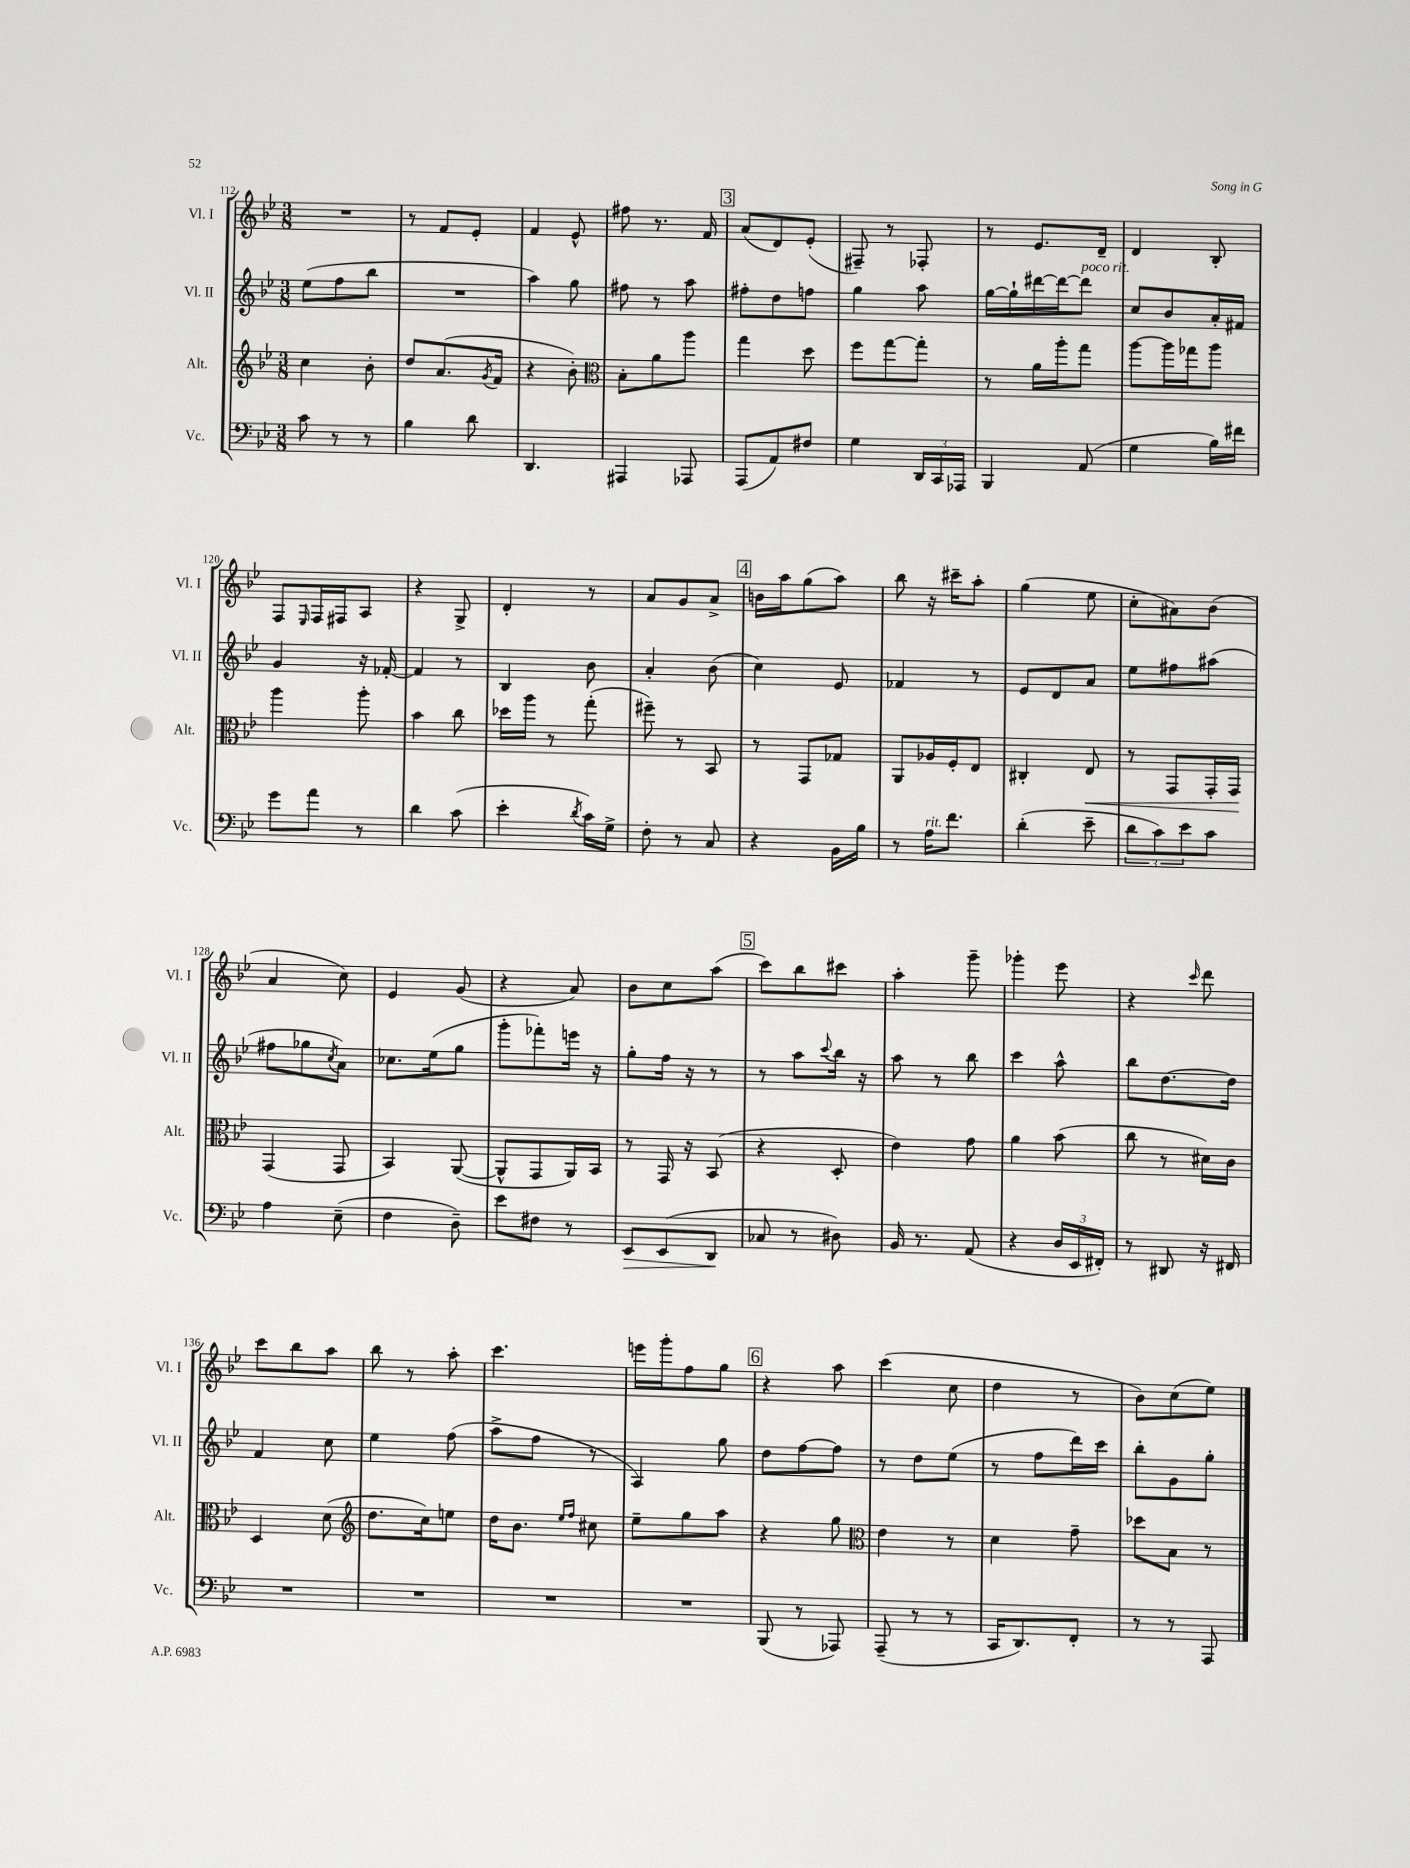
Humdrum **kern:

**kern	**dynam	**kern	**dynam	**kern	**kern
*part4	*part4	*part3	*part3	*part2	*part1
*staff4	*staff4	*staff3	*staff3	*staff2	*staff1
*I"Vc.	*	*I"Alt.	*	*I"Vl. II	*I"Vl. I
*I'Vc.	*	*I'Alt.	*	*I'Vl. II	*I'Vl. I
*clefF4	*	*clefG2	*	*clefG2	*clefG2
*k[b-e-]	*	*k[b-e-]	*	*k[b-e-]	*k[b-e-]
*M3/8	*	*M3/8	*	*M3/8	*M3/8
=112	=112	=112	=112	=112	=112
8c\	.	4cc\	.	(8ee-\L	4.r
8r	.	.	.	8ff\	.
8r	.	8b-'\	.	8bb-\J	.
=113	=113	=113	=113	=113	=113
4B-\	.	8dd/L	.	4.r	8r
.	.	(8.a/	.	.	8f/L
8d\	.	.	.	.	8e-'/J
.	.	8qg/	.	.	.
.	.	16f/Jk	.	.	.
=114	=114	=114	=114	=114	=114
4.DD/	.	4r	.	4aa\)	4f/
.	.	8b-'\)	.	8gg\	8e-^^/
=115	=115	=115	=115	=115	=115
*	*	*clefC3	*	*	*
4AAA#X/	.	8B-'\L	.	8ff#X\	8ff#X\
.	.	8a\	.	8r	8.r
8AAA-X/	.	8aa\J	.	8aa\	.
.	.	.	.	.	16f/
!!LO:REH:place=s1:t=3
=116	=116	=116	=116	=116	=116
(8AAA/L	.	4gg\	.	8ff#X'\L	(8a/L
8AA/)	.	.	.	8dd\	8d/)
8F#X/J	.	8dd\	.	8ffn\J	(8e-'/J
=117	=117	=117	=117	=117	=117
4G\	.	8ff\L	.	4gg\	8F#X~/)
.	.	[8gg\	.	.	8r
24DD/LL	.	8gg'\J]	.	8aa\	8F-X'/
24CC/	.	.	.	.	.
24AAA-X/JJ	.	.	.	.	.
=118	=118	=118	=118	=118	=118
4BBB-/	.	8r	.	[16gg\LL	8r
.	.	.	.	16gg`\]	.
.	.	16a\LL	.	[16ddd#X\	8.e-/L
.	.	16aa'\J	.	16ddd#\J_	.
!	!	!	!	!LO:TX:a:i:t=poco rit.	!
(8AA/	.	8gg\J	.	8ddd#\J]	.
.	.	.	.	.	16d~/Jk
=119	=119	=119	=119	=119	=119
4G\	.	[8aa\L	.	8cc/L	4d/
.	.	16aa\L]	.	8b-/	.
.	.	16gg-X\J	.	.	.
16B-\LL)	.	8aa\J	.	16a'/L	8B-'/
16f#X\JJ	.	.	.	16f#X/JJ	.
!!LO:LB:g=z
=120	=120	=120	=120	=120	=120
8g\L	.	4aa\	.	4g/	8F/L
.	.	.	.	.	16qqE-/
8a\J	.	.	.	.	16F/L
.	.	.	.	.	16F#X/J
8r	.	8aa'\	.	16r	8A/J
.	.	.	.	[16f-X'/	.
=121	=121	=121	=121	=121	=121
4d\	.	4b-\	.	4f-/]	4r
(8c\	.	8cc\	.	8r	8G^/
=122	=122	=122	=122	=122	=122
4e-'\	.	16dd-X\LL	.	4B-/	4d'/
.	.	16aa\JJ	.	.	.
.	.	8r	.	.	.
8qd/	.	.	.	.	.
16c\LL)	.	(8gg'\	.	8b-\	8r
16G^\JJ	.	.	.	.	.
=123	=123	=123	=123	=123	=123
8F'\	.	8ff#X~\)	.	4a'/	8a/L
8r	.	8r	.	.	8g/
8C/	.	8BB-/	.	(8b-\	8a^/J
!!LO:REH:place=s1:t=4
=124	=124	=124	=124	=124	=124
4r	.	8r	.	4cc\)	16bn\LL
.	.	.	.	.	16aa\J
.	.	8GG/L	.	.	(8gg\
16BB-\LL	.	8G-X/J	.	8e-/	8aa\J)
16B-\JJ	.	.	.	.	.
=125	=125	=125	=125	=125	=125
8r	.	8AA/L	.	4f-X/	8bb-\
!LO:TX:a:i:t=rit.	!	!	!	!	!
16A\KL	.	16A-X/L	.	.	16r
8.f\J	.	16F'/J	.	.	16ccc#X~\KL
.	.	8E-/J	.	8r	8aa'\J
=126	=126	=126	=126	=126	=126
(4d'\	.	4C#X'/	.	8e-/L	(4gg\
.	.	.	.	8d/	.
!	!	!	!LO:HP:b	!	!
8e-~\	.	8E-/	<	8a/J	8ee-\
=127	=127	=127	=127	=127	=127
12d\L	.	8r	.	8ee-\L	8cc'\L
12c\)	.	.	.	.	.
.	.	8GG/L	.	8ff#X\	8a#X\)
12e-\	.	.	.	.	.
8c\J	.	16GG'/L	.	(8aa#X\J	(8b-\J
.	.	16GG/JJ	.	.	.
.	.	.	[	.	.
!!LO:LB:g=z
=128	=128	=128	=128	=128	=128
4A\	.	(4GG/	.	8ff#X\L	4a/
.	.	.	.	8gg-X\	.
.	.	.	.	8qcc/	.
(8E-~\	.	8GG/	.	8a\J)	8cc\)
=129	=129	=129	=129	=129	=129
4F\	.	4BB-/)	.	8.cc-X\L	4e-/
.	.	.	.	(16ee-\k	.
8D~\)	.	([8AA/	.	8gg\J	(8g/
=130	=130	=130	=130	=130	=130
8e-\L	.	8AA^^/L]	.	8ggg'\L	4r
8F#X\J	.	8GG/	.	8fff-X'\)	.
8r	.	16AA/L)	.	16eeen\Jk	8a/)
.	.	16BB-/JJ	.	16r	.
=131	=131	=131	=131	=131	=131
!	!LO:HP:b	!	!	!	!
8EE-/L	>	8r	.	8gg'\L	8b-\L
(8EE-/	.	16GG/	.	16ff\Jk	8cc\
.	.	16r	.	16r	.
8DD/J	.	(8BB-/	.	8r	(8aa\J
.	]	.	.	.	.
!!LO:REH:place=s1:t=5
=132	=132	=132	=132	=132	=132
8C-X/	.	4r	.	8r	8ccc\L)
8r	.	.	.	8aa\L	8bb-\
.	.	.	.	8qqccc/	.
8D#X\)	.	8D'/	.	16bb-\Jk	8ccc#X\J
.	.	.	.	16r	.
=133	=133	=133	=133	=133	=133
16BB-/	.	4e-\)	.	8aa\	4aa'\
8.r	.	.	.	.	.
.	.	.	.	8r	.
(8AA/	.	8g\	.	8bb-\	8ggg~\
=134	=134	=134	=134	=134	=134
4r	.	4a\	.	4ccc\	4ggg-X'\
24D/LL	.	(8b-\	.	8aa^^\	8eee-\
24EE-/	.	.	.	.	.
24FF#X'/JJ)	.	.	.	.	.
=135	=135	=135	=135	=135	=135
8r	.	8cc\	.	8bb-\L	4r
8DD#X/	.	8r	.	[8.dd\	.
.	.	.	.	.	16qqccc/
16r	.	16d#X\LL)	.	.	8ddd\
16FF#X/	.	16c\JJ	.	16dd\Jk]	.
!!LO:LB:g=z
=136	=136	=136	=136	=136	=136
4.r	.	4D/	.	4f/	8ccc\L
.	.	.	.	.	8bb-\
.	.	(8d\	.	8cc\	8aa\J
=137	=137	=137	=137	=137	=137
*	*	*clefG2	*	*	*
4.r	.	8.dd\L	.	4ee-\	8bb-\
.	.	.	.	.	8r
.	.	16cc\k)	.	.	.
.	.	8een\J	.	(8ff\	8aa'\
=138	=138	=138	=138	=138	=138
4.r	.	16dd\KL	.	8aa^\L	4.ccc\
.	.	8.b-\J	.	.	.
.	.	.	.	8ff\J	.
.	.	16qqee-/LL	.	.	.
.	.	16qqff/JJ	.	.	.
.	.	8cc#X\	.	8r	.
=139	=139	=139	=139	=139	=139
4.r	.	8ee-~\L	.	4A/)	16eeen\LL
.	.	.	.	.	16ggg'\J
.	.	8gg\	.	.	8ff\
.	.	8aa\J	.	8gg\	8gg\J
!!LO:REH:place=s1:t=6
=140	=140	=140	=140	=140	=140
(8BBB-/	.	4r	.	8dd\L	4r
8r	.	.	.	[8ff\	.
8AAA-X/)	.	8gg\	.	8ff\J]	8aa\
=141	=141	=141	=141	=141	=141
*	*	*clefC3	*	*	*
(8AAA~/	.	4e-\	.	8r	(4ccc\
8r	.	.	.	8dd\L	.
8r	.	8r	.	(8ee-\J	8cc\
=142	=142	=142	=142	=142	=142
16CC/KL	.	4d\	.	8r	4dd\
8.DD/)	.	.	.	.	.
.	.	.	.	8ff\L	.
8FF'/J	.	8g~\	.	16ddd\L)	8r
.	.	.	.	16ccc\JJ	.
=143	=143	=143	=143	=143	=143
8r	.	8dd-X\L	.	8bb-'\L	8b-\L)
8r	.	8B-\J	.	8g\	(8cc\
8AAA/	.	8r	.	8gg'\J	8ee-\J)
==	==	==	==	==	==
*-	*-	*-	*-	*-	*-
